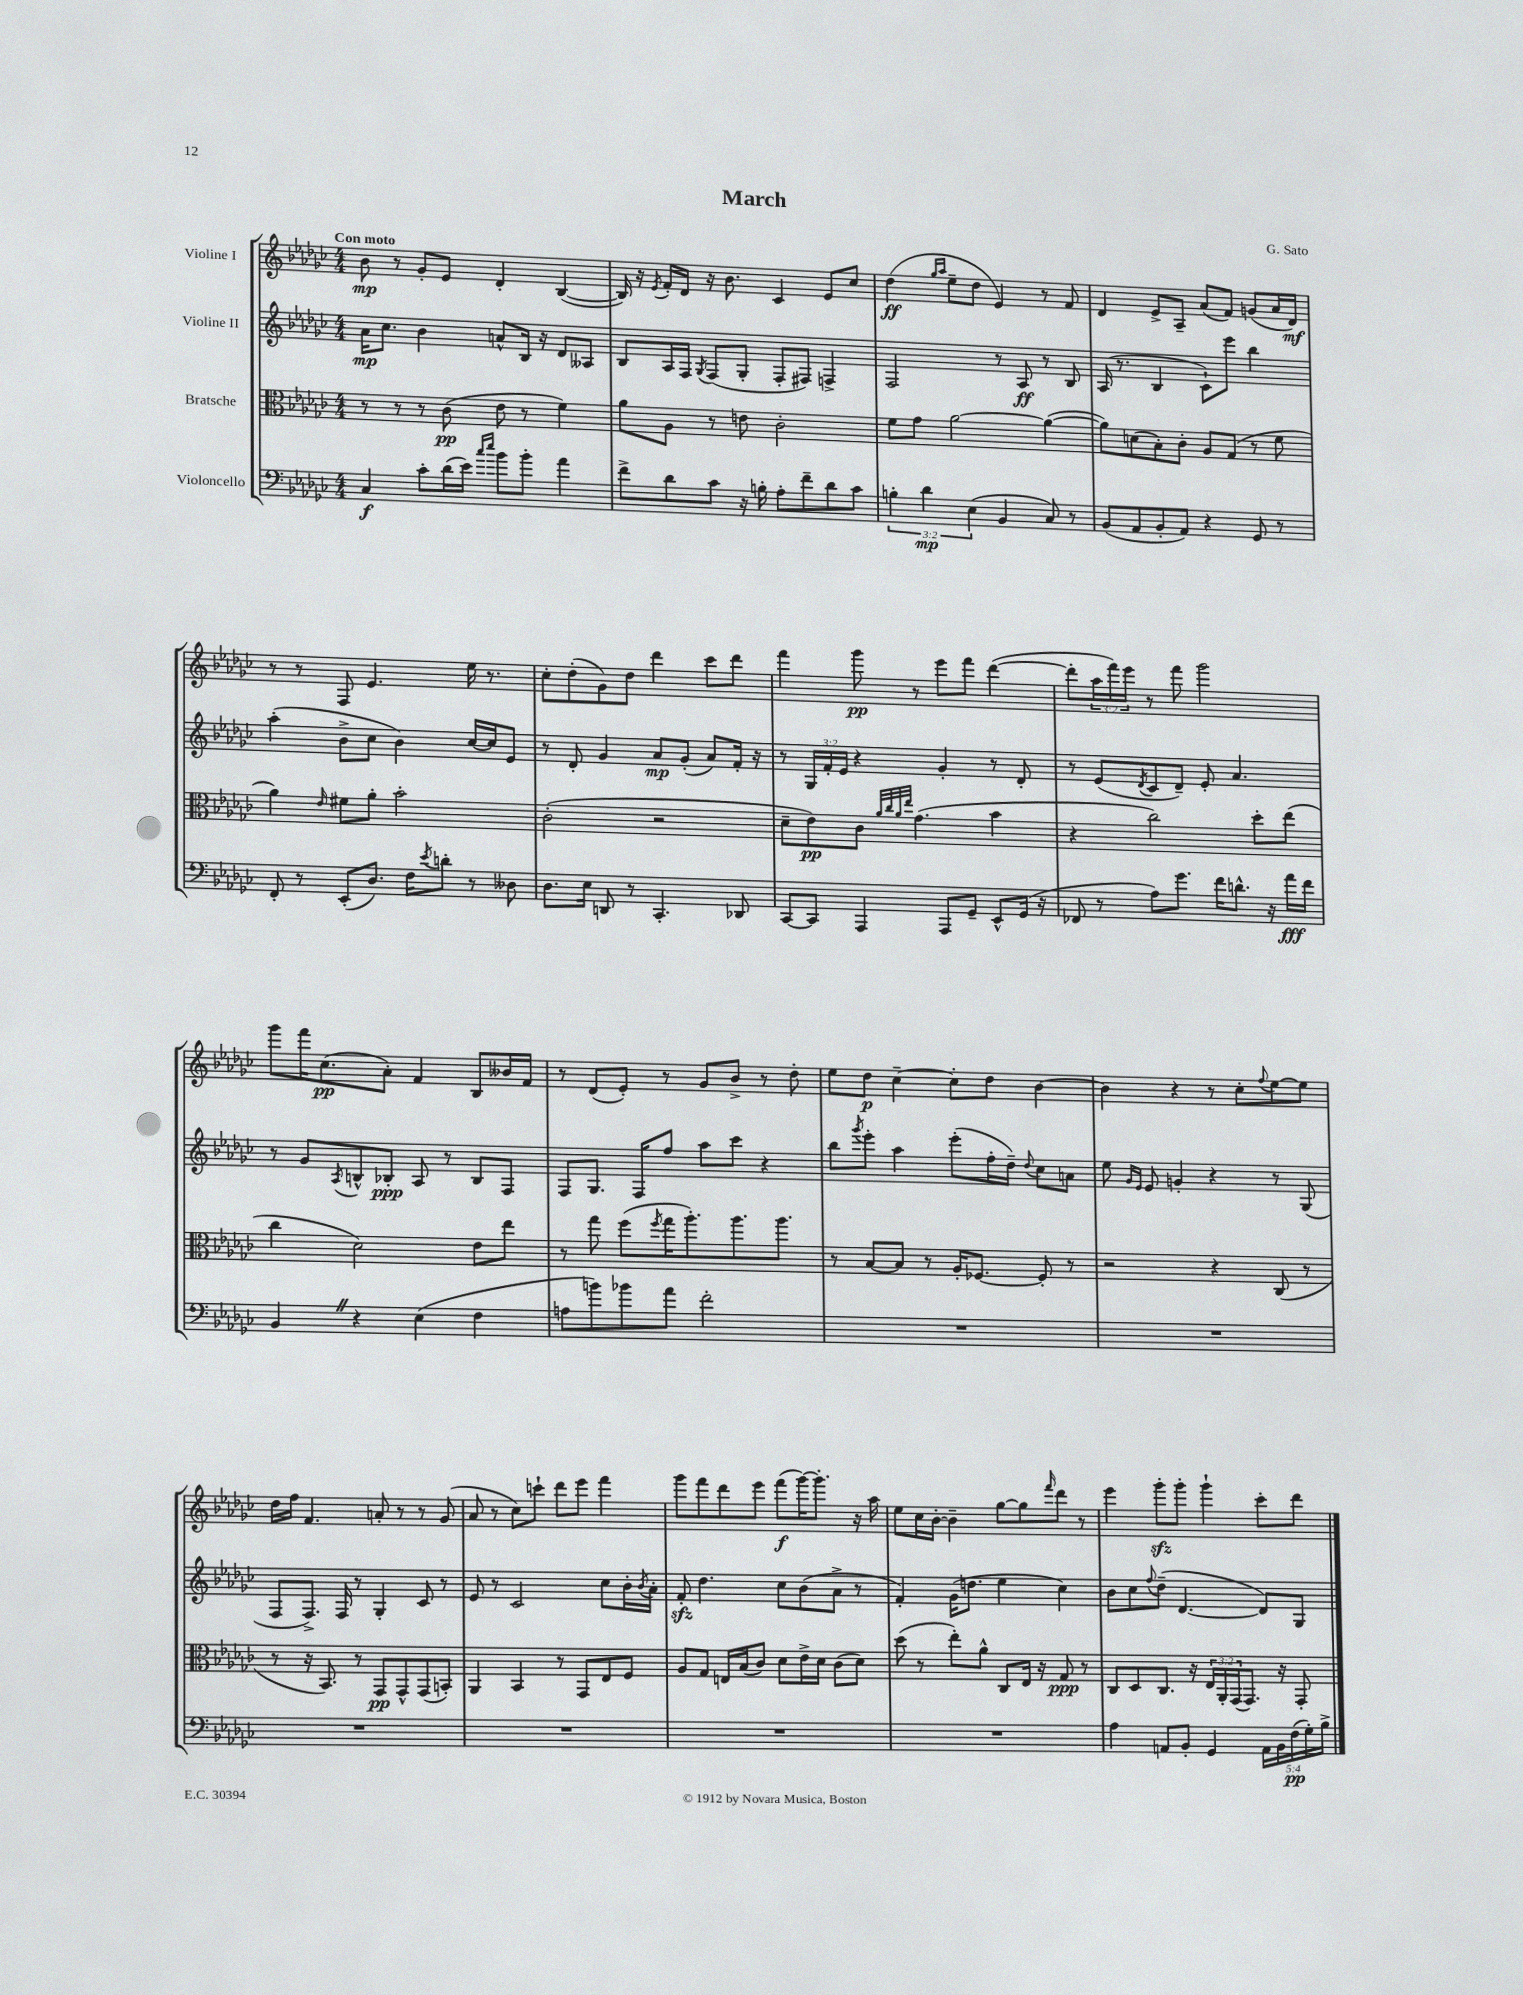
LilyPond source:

\header { title = "March" composer = "G. Sato" }
<<
\new StaffGroup <<
\new Staff = "s0" \with { instrumentName = "Violine I" } {
    \clef treble \key ges \major \numericTimeSignature \time 4/4 \override Staff.TupletNumber.text = #tuplet-number::calc-fraction-text \tempo "Con moto"
    bes'8\mp r8 ges'8-. ees'8 des'4-. bes4~( |
    bes16) r16 \acciaccatura { ees'8 } f'16-. des'16 r16 bes'8. ces'4 ees'8 ces''8 |
    des''4\ff( \grace { ges''16 aes''16 } ees''8-- des''8 ees'4) r8 f'8 |
    des'4 ees'8-> aes8-- aes'8( f'8) g'8( aes'16 des'16\mf) |
    r8 r8 f8 ees'4. ees''16 r8. |
    ces''8-. des''8-.( ges'8) des''8 des'''4 ces'''8 des'''8 |
    f'''4 ges'''8\pp r8 ees'''8 f'''8 des'''4~( |
    des'''8-. \tuplet 3/2 { aes''16 f'''16) ees'''16 } r8 f'''8 ges'''2 |
    ges'''8 f'''16 ces''8.\pp( aes'8-.) f'4 bes8 beses'16 f'16 |
    r8 des'8( ees'8-.) r8 ges'8 bes'8-> r8 des''8-. |
    ees''8 des''8\p ces''4~-- ces''8-. des''8 bes'4~ |
    bes'4 r4 r8 ces''8-. \appoggiatura { f''8 } ees''8~ ees''8 |
    des''16 f''16 f'4. a'8-. r8 r8 ges'8( |
    aes'8 r8 ces''8) c'''8-! des'''8 ees'''8 f'''4 |
    ges'''8 f'''8 des'''8 ees'''8 f'''8\f( ges'''16~) ges'''8.-. r16 aes''16 |
    ees''8 ces''16 bes'16~-. bes'4-- ges''8~ ges''8 \grace { f'''16 } des'''8 r8 |
    ees'''4 ges'''8-.\sfz ges'''8-. ges'''4-! ces'''8-. des'''8 \bar "|." |
}
\new Staff = "s1" \with { instrumentName = "Violine II" } {
    \clef treble \key ges \major \numericTimeSignature \time 4/4 \override Staff.TupletNumber.text = #tuplet-number::calc-fraction-text
    aes'16\mp ces''8. bes'4 a'8-^ bes16 r16 des'8 aeses8 |
    bes8 aes16 f16 \acciaccatura { ges8 } f8( ges8-. f8-. fis8) f4-> |
    f2 r8 aes8\ff r8 bes8 |
    aes16( r8. bes4 ces'8-!) ees'''8 bes''4 |
    aes''4-.( bes'8-> ces''8 bes'4) ces''16~ ces''16 ees'8 |
    r8 des'8-. ges'4 aes'8\mp ges'8-.( aes'8) f'16-. r16 |
    r8 \tuplet 3/2 { ges16 f'16-. ees'16 } r4 ges'4-. r8 des'8-. |
    r8 ees'8( \acciaccatura { des'8 } ces'8 des'8--) ees'8-. aes'4. |
    r8 ges'8 \acciaccatura { aes8 } b8-^ bes8-.\ppp aes8 r8 bes8 f8 |
    f8 ges8. f16 f''8 aes''8 ces'''8 r4 |
    bes''8 \acciaccatura { ges'''8 } ees'''8-. aes''4 ees'''8-.( f''16-. des''16--) \appoggiatura { des''8 } ces''8 a'8 |
    ees''8 \grace { ges'16 ees'16 } ees'8 g'4-. r4 r8 ges8( |
    f8 f8.->) f16 r8 ges4-. ces'8 r8 |
    ees'8 r8 ces'2 ces''8 bes'16-. \acciaccatura { bes'8 } aes'16-. |
    f'8-.\sfz des''4. ces''8 bes'8( aes'8-> r8 |
    f'4-.) ges'16( d''8. ees''4 ces''4) |
    bes'8 ces''8 \appoggiatura { f''8 } des''8--( des'4.~ des'8) ges8 \bar "|." |
}
\new Staff = "s2" \with { instrumentName = "Bratsche" } {
    \clef alto \key ges \major \numericTimeSignature \time 4/4 \override Staff.TupletNumber.text = #tuplet-number::calc-fraction-text
    r8 r8 r8 ces'8\pp( ees'8 r8 f'4) |
    aes'8 aes8 r8 e'8 ces'2-. |
    f'8 ges'8 aes'2~ aes'4~( |
    aes'8) d'8( bes8-.) ces'8-. aes8 ges8( r8 f'8 |
    aes'4) \grace { ees'16 } fis'8 aes'8-. bes'2-. |
    ces'2-.( r2 |
    des'8-- ees'8\pp) ces'8 \grace { aes'32 ces''32 aes'32 ees''32 } ges'4.( bes'4 |
    r4 ces''2) des''8-. ees''8( |
    ces''4 des'2) ees'8 ees''8 |
    r8 ges''8 f''8( \acciaccatura { f''8 } ges''16 aes''8.-.) aes''8. aes''8. |
    r8 bes8~ bes8 r8 aes16-. fes8.~ fes8-. r8 |
    r2 r4 ces8( r8 |
    r8 r16 bes,8.) r8 ges,8\pp ges,8-^ ges,8( b,8-.) |
    aes,4 bes,4 r8 ges,8 ees8 f8 |
    aes8 ges8 e16 bes16( ces'8) des'8 ees'16-> des'16 ces'8( des'8) |
    des''8( r8 ees''8-.) aes'8-^ ces8 ees16 r16 ges8\ppp r8 |
    ces8 des8 ces8. r16 \tuplet 3/2 { ees16 aes,16-. ges,16( } ges,8.) r16 ges,8-. \bar "|." |
}
\new Staff = "s3" \with { instrumentName = "Violoncello" } {
    \clef bass \key ges \major \numericTimeSignature \time 4/4 \override Staff.TupletNumber.text = #tuplet-number::calc-fraction-text
    ces4\f ces'8-. des'16( ees'16) \grace { ces''16 ees''16 } bes'8 bes'8-. aes'4 |
    f'8-> des'8 ces'8 r16 b16-. aes8-. f'8-- des'8 ces'8 |
    \tuplet 3/2 { b4-. des'4\mp ees4( } bes,4 ces8) r8 |
    bes,8( aes,8 bes,8-. aes,8) r4 ges,8 r8 |
    f,8-. r8 ees,8-.( des8.) f16 \acciaccatura { ees'8 } d'8-. r8 deses8 |
    des8. ees16 d,8 r8 ces,4.-. des,8 |
    ces,8~ ces,8 aes,,4 aes,,8 ges,8-- ees,8-^ ges,16( r16 |
    fes,8 r8 aes8) ges'8. f'16 d'8.-^ r16 aes'16\fff f'16 |
    bes,4 \once \override BreathingSign.text = \markup { \musicglyph "scripts.caesura.straight" } \breathe r4 ees4( f4 |
    a8 b'8) bes'8 aes'8 f'2-. |
    R1 |
    R1 |
    R1 |
    R1 |
    R1 |
    R1 |
    aes4 a,8 bes,8-. ges,4 \tuplet 5/4 { a,16 bes,16 f16\pp( ges16-.) bes16-> } \bar "|." |
}
>>
>>
\layout { \context { \Score \remove "Bar_number_engraver" } }
